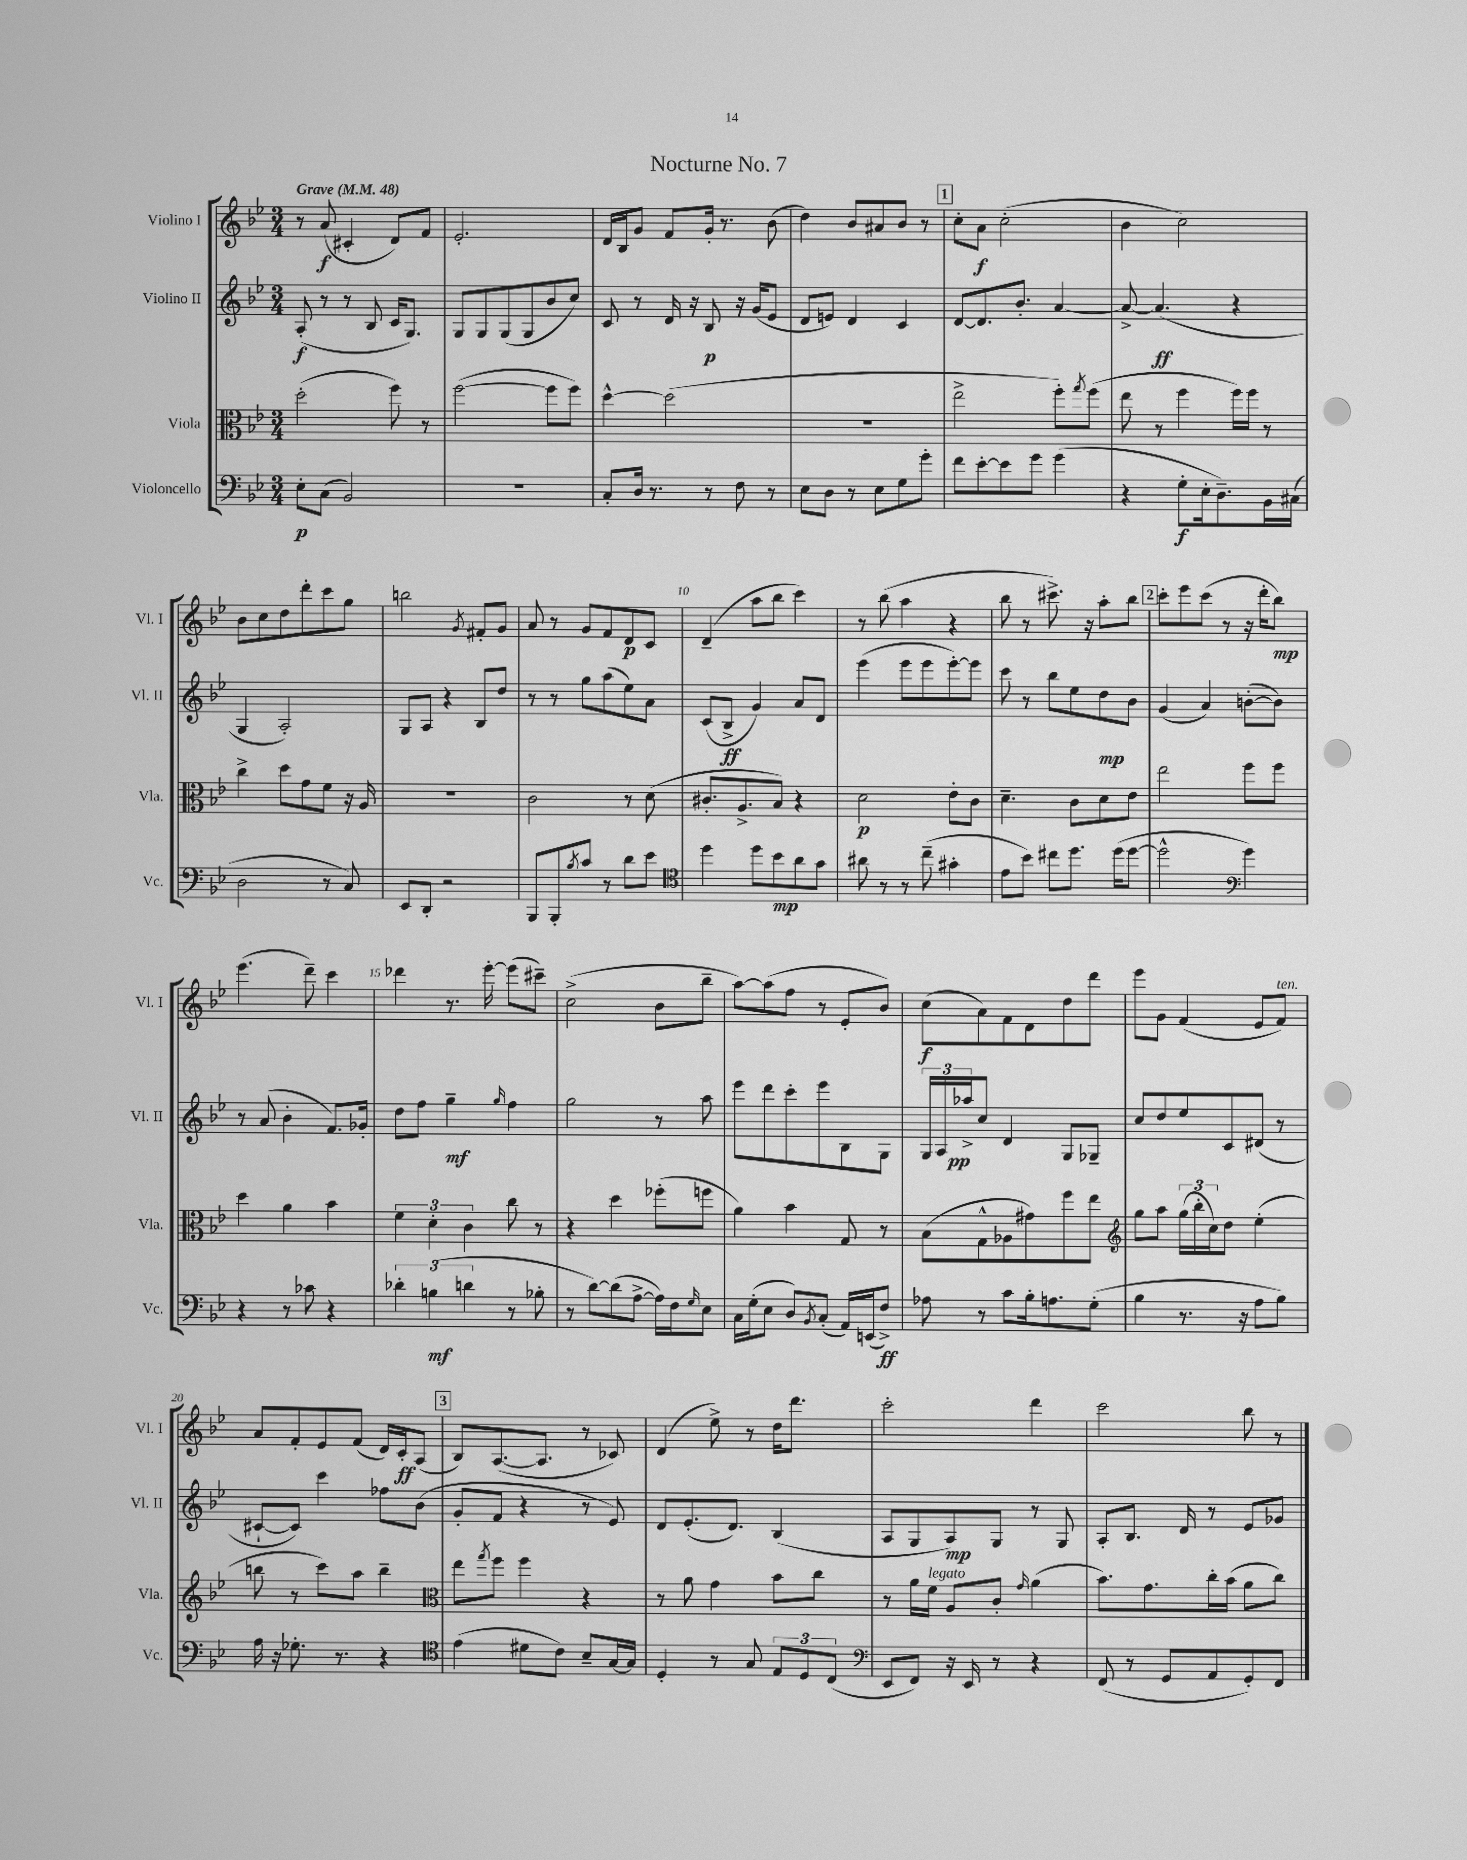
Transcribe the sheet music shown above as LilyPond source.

\header { title = "Nocturne No. 7" }
<<
\new StaffGroup <<
\new Staff = "s0" \with { instrumentName = "Violino I" shortInstrumentName = "Vl. I" } {
    \clef treble \key bes \major \numericTimeSignature \time 3/4 \tempo "Grave" 4 = 48
    r8 a'8\f( cis'4-. d'8) f'8 |
    ees'2.-. |
    d'16 bes16 g'8 f'8 g'16-. r8. bes'8( |
    d''4) bes'8 ais'8 bes'8 r8 |
    \mark \markup { \box "1" } c''8-. a'8\f c''2-.( |
    bes'4 c''2) |
    bes'8 c''8 d''8 d'''8-. c'''8 g''8 |
    b''2 \acciaccatura { g'8 } fis'8-. g'8 |
    a'8 r8 g'8 f'8 d'8\p c'8 |
    d'4--( a''8 bes''8 c'''4) |
    r8 bes''8( a''4 r4 |
    bes''8 r8 cis'''8.->) r16 a''8-. bes''8 |
    \mark \markup { \box "2" } c'''8-. ees'''8 c'''8( r8 r16 d'''16-. bes''8\mp) |
    ees'''4.( d'''8--) c'''4 |
    des'''4 r8. ees'''16~-. ees'''8( cis'''8--) |
    c''2->( bes'8 bes''8-- |
    a''8~) a''8( f''8 r8 ees'8-. bes'8) |
    c''8\f( a'8) f'8 d'8 d''8 d'''8 |
    ees'''8 g'8 f'4( ees'8 f'8^\markup { \italic "ten." }) |
    a'8 f'8-. ees'8 f'8( d'16) c'16-.\ff a8( |
    \mark \markup { \box "3" } bes8) a8.~( a8. r8 ces'8) |
    d'4( ees''8->) r8 d''16 d'''8. |
    c'''2-. d'''4 |
    c'''2 bes''8 r8 \bar "|." |
}
\new Staff = "s1" \with { instrumentName = "Violino II" shortInstrumentName = "Vl. II" } {
    \clef treble \key bes \major \numericTimeSignature \time 3/4
    a8-.\f( r8 r8 bes8 c'16 g8.) |
    g8 g8 g8( g8 bes'8 c''8) |
    c'8 r8 d'16 r16 bes8\p r16 g'16( ees'8 |
    d'8 e'8) d'4 c'4 |
    \mark \markup { \box "1" } d'8~ d'8. bes'8.-. a'4~ |
    a'8~-> a'4.\ff( r4 |
    g4 a2-.) |
    g8 a8 r4 bes8 d''8 |
    r8 r8 g''8 a''8( ees''8) a'8 |
    c'8( bes8->\ff g'4) a'8 d'8 |
    ees'''4( ees'''8 ees'''8 ees'''8~-.) ees'''8 |
    c'''8 r8 bes''8 ees''8 d''8\mp bes'8 |
    \mark \markup { \box "2" } g'4( a'4) b'8~-.( b'8) |
    r8 a'8( bes'4-. f'8.) ges'16-. |
    d''8 f''8 g''4--\mf \grace { g''16 } f''4 |
    g''2 r8 a''8 |
    ees'''8 d'''8 c'''8-. ees'''8 bes8 g8 |
    \tuplet 3/2 { g16 a16 aes''16->\pp } c''8 d'4 g8 ges8-- |
    c''8 d''8 ees''8 c'8 dis'8( r8 |
    cis'8~-! cis'8) c'''4 fes''8 bes'8( |
    \mark \markup { \box "3" } g'8-. f'8 r4 r8 ees'8) |
    d'8 ees'8.-.( d'8.) bes4( |
    a8 g8 a8\mp) g8 r8 g8 |
    a8-. bes8. d'16 r8 ees'8 ges'8 \bar "|." |
}
\new Staff = "s2" \with { instrumentName = "Viola" shortInstrumentName = "Vla." } {
    \clef alto \key bes \major \numericTimeSignature \time 3/4
    d''2-.( f''8) r8 |
    f''2~( f''8 f''8) |
    d''4~-^ d''2( |
    R2. |
    \mark \markup { \box "1" } ees''2-> f''8-.) \acciaccatura { g''8 } f''8( |
    ees''8 r8 f''4 f''16) f''16 r8 |
    c''4-> d''8 g'8 f'8 r16 a16 |
    R2. |
    c'2 r8 d'8( |
    cis'8.-. a8.-> bes8) r4 |
    d'2\p ees'8-. c'8 |
    d'4.-- c'8 d'8 ees'8 |
    \mark \markup { \box "2" } ees''2 f''8 f''8 |
    d''4 a'4 bes'4 |
    \tuplet 3/2 { f'4 d'4-. c'4 } c''8 r8 |
    r4 d''4 fes''8-.( f''8 |
    a'4) bes'4 g8 r8 |
    bes8( g8-^ aes8 gis'8) f''8 ees''8 |
    \clef treble g''8 a''8 \tuplet 3/2 { g''16( bes''16-. c''16) } d''8 ees''4-.( |
    b''8 r8 c'''8) a''8 b''4-- |
    \mark \markup { \box "3" } \clef alto ees''8 \acciaccatura { g''8 } f''8 f''4 r4 |
    r8 a'8 g'4 bes'8 c''8 |
    r8 a'16 f'16^\markup { \italic "legato" } a8 c'8-. \grace { g'16 } a'4( |
    bes'8.) g'8. c''16-. bes'16( a'8 c''8) \bar "|." |
}
\new Staff = "s3" \with { instrumentName = "Violoncello" shortInstrumentName = "Vc." } {
    \clef bass \key bes \major \numericTimeSignature \time 3/4
    ees8-.\p c8( bes,2) |
    R2. |
    c8-. d16 r8. r8 f8 r8 |
    ees8 d8 r8 ees8 g8 g'8-. |
    \mark \markup { \box "1" } f'8 ees'8~-. ees'8 g'8 g'4( |
    r4 g8-.\f ees16-. d8.--) bes,16 cis16( |
    d2 r8 c8) |
    ees,8 d,8-. r2 |
    bes,,8 bes,,8-. \acciaccatura { bes8 } c'8 r8 d'8 ees'8 |
    \clef tenor d''4 d''8 bes'8\mp a'8 g'8 |
    ais'8 r8 r8 c''8--( gis'4-. |
    ees'8 bes'8) cis''8 d''8. d''16( d''8~ |
    \mark \markup { \box "2" } d''2-^ \clef bass g'4) |
    r4 r8 ces'8 r4 |
    \tuplet 3/2 { des'4-. b4\mf( d'4 } r8 bes8-. |
    r8 d'8~) d'8( a8~-> a16) f16 \grace { g16 } ees8 |
    c16 g16-.( ees8 d8) \acciaccatura { bes,8 } c8-.( a,16) e,16( f8->\ff) |
    aes8 r8 c'8 bes16-. a8. g8-.( |
    bes4 r8. r16 a8 bes8) |
    a16 r16 ges8.-. r8. r4 |
    \mark \markup { \box "3" } \clef tenor ees'4( dis'8 c'8) bes8-- g16~ g16 |
    d4-. r8 g8 \tuplet 3/2 { ees8 d8 c8( } |
    \clef bass ees,8 f,8) r16 ees,16 r8 r4 |
    f,8( r8 g,8 a,8 g,8-.) f,8 \bar "|." |
}
>>
>>
\layout { \context { \Score \override BarNumber.break-visibility = ##(#f #t #t) barNumberVisibility = #(every-nth-bar-number-visible 5) } }
